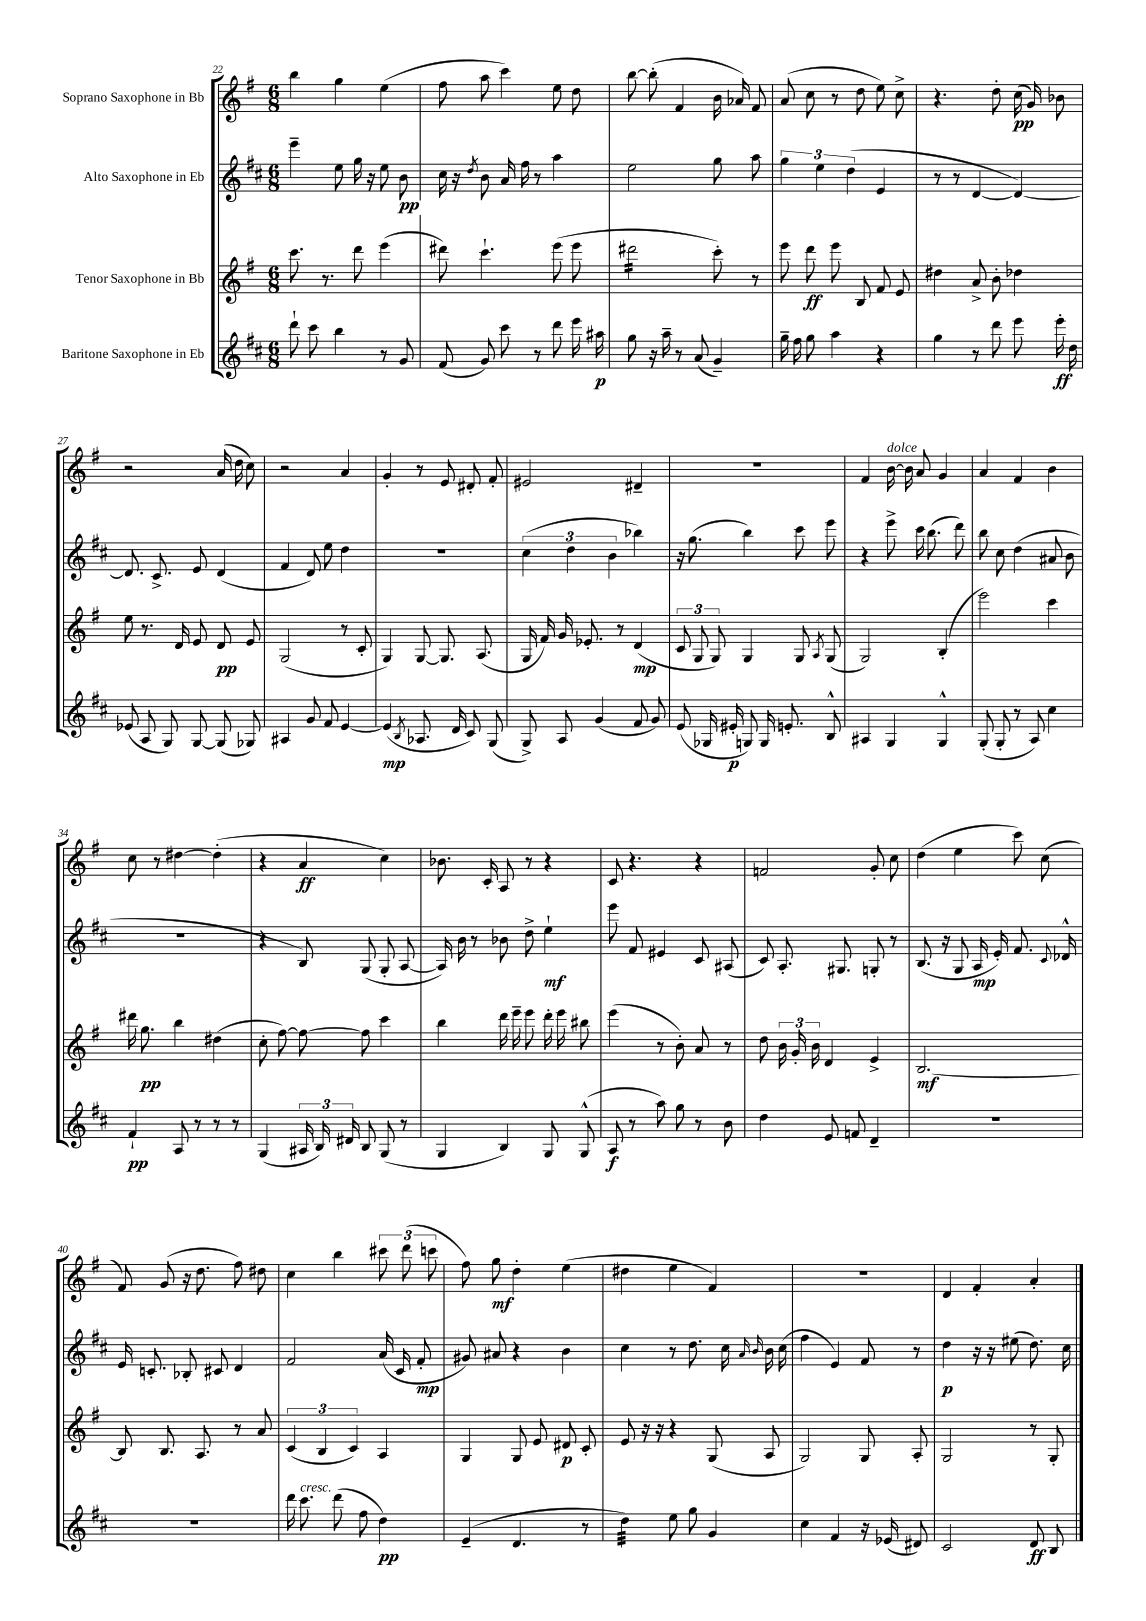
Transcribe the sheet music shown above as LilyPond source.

<<
\new StaffGroup <<
\new Staff = "s0" \with { instrumentName = "Soprano Saxophone in Bb" } {
    \clef treble \key g \major \numericTimeSignature \time 6/8
    \autoBeamOff b''4 g''4 e''4( |
    fis''8 a''8 c'''4) e''8 d''8 |
    b''8~ b''8-.( fis'4 b'16 aes'16) fis'8 |
    a'8( c''8 r8 d''8 e''8) c''8-> |
    r4. d''8-. c''16\pp( g'16) bes'8 |
    r2 a'16( d''16 c''8) |
    r2 a'4 |
    g'4-. r8 e'8 dis'8-. fis'8-. |
    eis'2 dis'4-- |
    R2. |
    fis'4 b'16~^\markup { \italic "dolce" } b'16 a'8 g'4 |
    a'4 fis'4 b'4 |
    c''8 r8 dis''4~ dis''4-.( |
    r4 a'4\ff c''4) |
    bes'8. c'16-. a8 r8 r4 |
    c'8 r4. r4 |
    f'2 g'8-. c''8 |
    d''4( e''4 c'''8) c''8( |
    fis'8) g'8( r16 d''8. fis''8) dis''8 |
    c''4 b''4 \tuplet 3/2 { cis'''8 d'''8( c'''8 } |
    fis''8) g''8\mf d''4-. e''4( |
    dis''4 e''4 fis'4) |
    r2. |
    d'4 fis'4-. a'4-. \bar "|." |
}
\new Staff = "s1" \with { instrumentName = "Alto Saxophone in Eb" } {
    \clef treble \key d \major \numericTimeSignature \time 6/8
    \autoBeamOff e'''4-- e''8 g''16 r16 e''8 b'8\pp |
    cis''16 r16 \acciaccatura { d''8 } b'8 a'16 fis''16 r8 a''4 |
    e''2 g''8 a''8 |
    \tuplet 3/2 { g''4 e''4 d''4( } e'4 |
    r8 r8 d'4~ d'4~) |
    d'8. cis'8.-> e'8 d'4( |
    fis'4 d'8) e''8 d''4 |
    r2. |
    \tuplet 3/2 { cis''4( d''4 b'4 } bes''4) |
    r16 g''8.( b''4) cis'''8 e'''8 |
    r4 e'''8-> cis'''16 b''8.( d'''8) |
    b''8 cis''8 d''4( ais'8 b'8 |
    R2. |
    r4 b8) g8( g8-. a8~ |
    a16) b'16 r8 bes'8 d''8-> e''4-!\mf |
    e'''8 fis'8 eis'4 cis'8 ais8( |
    cis'8) a8.-. gis8. g8-. r8 |
    b8.( r16 g8 a16\mp e'16-.) fis'8. \appoggiatura { cis'8 } des'16-^ |
    e'16 c'8.-. bes8-. cis'8 d'4 |
    fis'2 a'16( cis'16 fis'8-.\mp |
    gis'8) ais'8 r4 b'4 |
    cis''4 r8 d''8. cis''16 \grace { a'16 b'16 } b'16 cis''16( |
    fis''4 e'4) fis'8 r8 |
    d''4\p r16 r16 eis''8( d''8.) cis''16 \bar "|." |
}
\new Staff = "s2" \with { instrumentName = "Tenor Saxophone in Bb" } {
    \clef treble \key g \major \numericTimeSignature \time 6/8
    \autoBeamOff c'''8. r8. d'''8 e'''4( |
    dis'''8) c'''4.-! e'''8( e'''8 |
    dis'''2:16 c'''8-.) r8 |
    e'''8 d'''8\ff e'''8 b8 fis'8 e'8 |
    dis''4 a'8-> b'8-. des''4 |
    e''8 r8. d'16 e'8 d'8\pp e'8 |
    g2( r8 c'8-. |
    g4) g8~ g8. a8.( |
    g16 fis'16) g'16 ees'8.-. r8 d'4\mp( |
    \tuplet 3/2 { c'8 g8 g8) } g4 g8 \acciaccatura { a8 } g8( |
    g2) b4-.( |
    e'''2) c'''4 |
    dis'''16 g''8.\pp b''4 dis''4( |
    c''8-. fis''8~) fis''8~ fis''8 c'''4 |
    b''4 d'''16 e'''16-- e'''8 d'''16-. e'''16 bis''8 |
    e'''4( r8 b'8-.) a'8 r8 |
    d''8 \tuplet 3/2 { b'16 g'16-. b'16 } d'4 e'4-> |
    b2.~\mf |
    b8 b8. a8. r8 a'8 |
    \tuplet 3/2 { c'4( b4 c'4) } a4 |
    g4 g8 e'8 dis'8\p c'8-. |
    e'8 r16 r16 r4 g8( a8 |
    g2) g8 a8-. |
    g2 r8 g8-. \bar "|." |
}
\new Staff = "s3" \with { instrumentName = "Baritone Saxophone in Eb" } {
    \clef treble \key d \major \numericTimeSignature \time 6/8
    \autoBeamOff d'''8-! cis'''8 b''4 r8 g'8 |
    fis'8( g'8) cis'''8 r8 d'''8 e'''16 ais''16\p |
    g''8 r16 a''16-- r8 a'8( g'4--) |
    g''16-- fis''16 g''8 a''4 r4 |
    g''4 r8 d'''8 e'''8 e'''16-.\ff d''16 |
    ees'8( a8 g8) g8~ g8( ges8) |
    ais4 g'8 fis'8 e'4~ |
    e'4\mp( \acciaccatura { b8 } aes8. d'16 cis'8) g8( |
    g8->) a8 g'4( fis'8 g'8) |
    e'8( ges16 eis'16-.\p g8) g16 e'8.-. b8-^ |
    ais4 g4 g4-^ |
    g8-.( g8-. r8 a8) cis''4 |
    fis'4-!\pp a8 r8 r8 r8 |
    g4( \tuplet 3/2 { ais16 b16) dis'16 } b8 g8( r8 |
    g4 b4) g8 g8-^( |
    a8\f r8 a''8) g''8 r8 b'8 |
    d''4 e'8 f'8 d'4-- |
    R2. |
    R2. |
    d'''16 cis'''8.^\markup { \italic "cresc." } d'''8( fis''8 d''4\pp) |
    e'4--( d'4. r8 |
    d''4:32) e''8 g''8 g'4 |
    cis''4 fis'4 r16 ees'16( dis'8) |
    cis'2 d'8\ff b8 \bar "|." |
}
>>
>>
\layout { \context { \Score currentBarNumber = #22 } }
